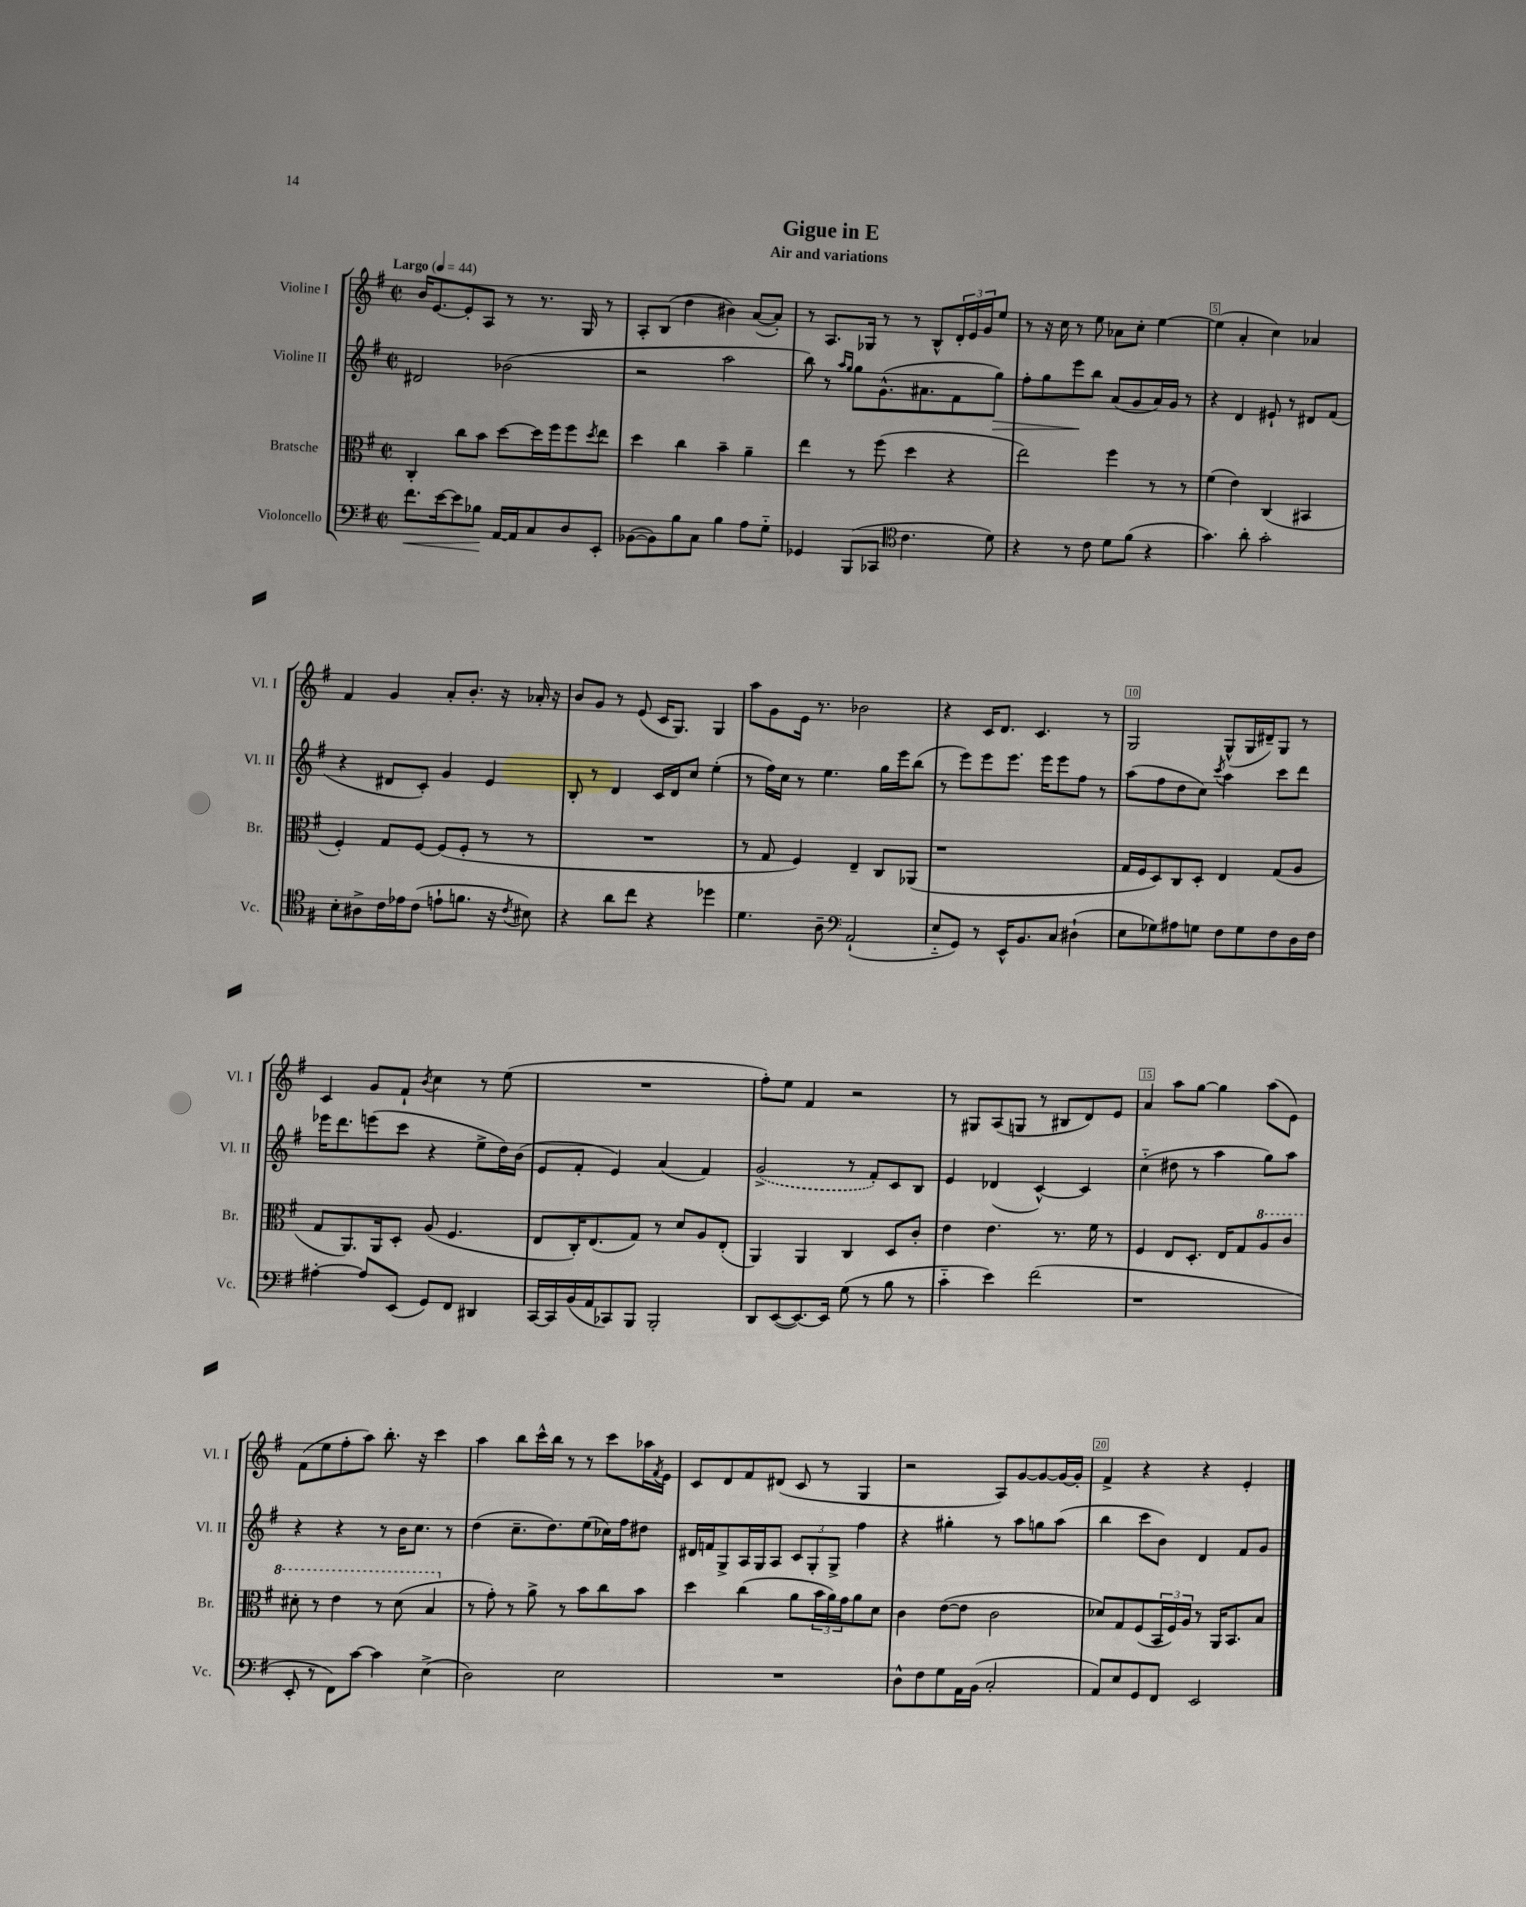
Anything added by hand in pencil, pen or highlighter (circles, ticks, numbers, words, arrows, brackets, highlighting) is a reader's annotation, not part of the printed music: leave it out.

**kern	**dynam	**kern	**kern	**dynam	**kern
*part4	*part4	*part3	*part2	*part2	*part1
*staff4	*staff4	*staff3	*staff2	*staff2	*staff1
*I"Violoncello	*	*I"Bratsche	*I"Violine II	*	*I"Violine I
*I'Vc.	*	*I'Br.	*I'Vl. II	*	*I'Vl. I
*clefF4	*	*clefC3	*clefG2	*	*clefG2
*k[f#]	*	*k[f#]	*k[f#]	*	*k[f#]
*M2/2	*	*M2/2	*M2/2	*	*M2/2
*met(c|)	*	*met(c|)	*met(c|)	*	*met(c|)
*MM44	*	*MM44	*MM44	*	*MM44
=1	=1	=1	=1	=1	=1
!	!	!	!	!	!LO:TX:a:B:t=Largo
!	!LO:HP:b	!	!	!	!
8.f#\L	<	4C'/	2d#X/	.	16b/KL
.	.	.	.	.	[8.e/
[16e\k	.	.	.	.	.
8e\]	.	8cc\L	.	.	8e'/]
8B-X\J	.	8b\J	.	.	8A/J
[16AA/LL	[	[8dd\L	(2b-X\	.	8r
16AA/J]	.	.	.	.	.
8C/	.	16dd\L]	.	.	8.r
.	.	16ff#\J	.	.	.
8D/	.	8ff#\	.	.	.
.	.	.	.	.	16G/
.	.	8qdd/	.	.	.
8EE'/J	.	8ee\J	.	.	8r
=2	=2	=2	=2	=2	=2
([8BB-X\L	.	4dd\	2r	.	8A'/L
8BB-\])	.	.	.	.	(8B/J
8B\	.	4cc\	.	.	4dd\
8C\J	.	.	.	.	.
4B\	.	4b~\	2aa\	.	4b#X\)
8A\L	.	4a~\	.	.	([8a/L
8G\J	.	.	.	.	8a'/J])
=3	=3	=3	=3	=3	=3
4GG-X/	.	4ee\	8bb\)	.	8r
.	.	.	8r	.	8.A/L
.	.	.	16qqaa/LL	.	.
.	.	.	16qqgg/JJ	.	.
(8BBB/L	.	8r	8gg\L	.	.
.	.	.	.	.	16G-X/Jk
8CC-X/J	.	(8ff#\	(8.g^^\	.	8r
*clefC4	*	*	*	*	*
4.c\	.	4dd\	.	.	8r
.	.	.	8.a#X\	.	.
.	.	.	.	.	8B^^/L
.	.	4r	8f#\	.	24d'/L
.	.	.	.	.	24e/
.	.	.	.	.	24g/J
!	!	!	!	!LO:HP:b	!
8d\)	.	.	8gg\J)	>	8ee/J
=4	=4	=4	=4	=4	=4
4r	.	2ee\)	8ff#'\L	.	8r
.	.	.	8gg\	.	16r
.	.	.	.	.	16cc\
8r	.	.	8eee\	.	8r
8c\	.	.	8bb\J	]	8ee\
8d\L	.	4ff#\	(8a/L	.	8a-X\L
(8f#\J	.	.	8g/	.	8cc'\J
4r	.	8r	16a/L)	.	[4ee\
.	.	.	16g/JJ	.	.
.	.	8r	8r	.	.
=5	=5	=5	=5	=5	=5
4.g\)	.	(4f#\	4r	.	(4ee\]
.	.	4e\)	4d/	.	4a'/
8a'\	.	.	.	.	.
2g'\	.	(4C/	8e#X`/	.	4cc\)
.	.	.	8r	.	.
.	.	4BB#X/	8d#X/L	.	4a-X/
.	.	.	(8f#/J	.	.
!!LO:LB:g=z
=6	=6	=6	=6	=6	=6
8B'\L	.	4F#'/)	4r	.	4f#/
8A#X^\	.	.	.	.	.
16c\L	.	8G/L	8d#X/L	.	4g/
16e-X\J	.	.	.	.	.
(8c\J	.	[8F#/J	8c'/J)	.	.
8en`\L	.	(8F#/L]	4g/	.	8a'/L
8.fn\J	.	8F#'/J	.	.	8.b'/J
.	.	8r	4e/	.	.
16r	.	.	.	.	16r
8qc/	.	.	.	.	.
8B#X\)	.	8r	.	.	16a-X'/
.	.	.	.	.	16r
=7	=7	=7	=7	=7	=7
4r	.	1r	8B'/	.	8b/L
.	.	.	8r	.	8g/J
8a\L	.	.	4d/	.	8r
8cc\J	.	.	.	.	(8e/
4r	.	.	16c/LL	.	16c/KL
.	.	.	16d/J	.	8.G/J)
.	.	.	8cc/J	.	.
4dd-X\	.	.	(4ee'\	.	4G/
=8	=8	=8	=8	=8	=8
4.d\	.	8r	8r	.	8aa\L
.	.	8G/	16ff#\LL)	.	8g\
.	.	.	16cc\JJ	.	.
.	.	4F#/)	8r	.	16e\Jk
.	.	.	.	.	8.r
8A~\	.	.	4.ee\	.	.
*clefF4	*	*	*	*	*
(2AA`/	.	4E~/	.	.	2b-X\
.	.	8C/L	16gg\LL	.	.
.	.	.	16eee\J	.	.
.	.	(8AA-X/J	(8bb\J	.	.
=9	=9	=9	=9	=9	=9
8E/L	.	1r	8r	.	4r
8GG/J)	.	.	8eee\L)	.	.
8r	.	.	8eee\	.	16c/KL
.	.	.	.	.	8.d/J
16EE^^/KL	.	.	8.eee\J	.	.
8.BB/	.	.	.	.	.
.	.	.	.	.	4.c/
.	.	.	16eee\KL	.	.
8C/J	.	.	8eee\	.	.
(4D#X`\	.	.	8ff#\J	.	.
.	.	.	8r	.	8r
=10	=10	=10	=10	=10	=10
8E\L	.	16G/LL	(8aa\L	.	2G/
.	.	16F#/J	.	.	.
8G-X\)	.	8D/)	8ff#\	.	.
8A#X\	.	8C/	8dd\	.	.
8Gn\J	.	8D'/J	8cc\J)	.	.
.	.	.	8qccc/	.	.
8F#\L	.	4E/	4aa\	.	(8G^^/L
8G\	.	.	.	.	16G/L
.	.	.	.	.	16d#X~/J)
8F#\	.	(8G/L	8ccc\L	.	8G/J
16D\L	.	8A/J	8ddd\J	.	8r
16F#\JJ	.	.	.	.	.
!!LO:LB:g=z
=11	=11	=11	=11	=11	=11
[4A#X'\	.	8G/L	16eee-X\KL	.	4c/
.	.	.	8.ddd\	.	.
.	.	8.AA/)	.	.	.
8A#/L]	.	.	(8eeen\	.	8g/L
.	.	16AA/k	.	.	.
(8EE/J	.	8D'/J	8ccc\J	.	8f#`/J
.	.	.	.	.	8qb/
8GG/L)	.	(8A/	4r	.	4cc\
8FF#/J	.	4.F#/	.	.	.
4DD#X/	.	.	8ee^\L	.	8r
.	.	.	16dd\L)	.	(8ee\
.	.	.	(16b\JJ	.	.
=12	=12	=12	=12	=12	=12
[16CC/LL	.	8E/L	8e/L	.	1r
16CC/]	.	.	.	.	.
(16BB/	.	16C'/K)	8f#'/J	.	.
16AA/J	.	(8.E/	.	.	.
8CC-X/)	.	.	4e/)	.	.
8BBB/J	.	8G/J)	.	.	.
2BBB'/	.	8r	(4a/	.	.
.	.	8d/L	.	.	.
.	.	8A/	4f#/)	.	.
.	.	(8E'/J	.	.	.
=13	=13	=13	=13	=13	=13
8DD/L	.	4AA/)	(2g^/	.	8ff#'\L)
([8EE/	.	.	.	.	8ee\J
8.EE/_)	.	4AA/	.	.	4f#/
16EE/Jk]	.	.	.	.	.
(8G\	.	4C/	8r	.	2r
8r	.	.	8f#'/L)	.	.
8B\	.	8D/L	8c/	.	.
8r	.	8c'/J	8B/J	.	.
=14	=14	=14	=14	=14	=14
4c\	.	4e\	4e/	.	8r
.	.	.	.	.	8G#X/L
4e\)	.	4.e\	(4d-X/	.	(8A/
.	.	.	.	.	8Gn/J
(2f#\	.	.	[4c^^/)	.	8r
.	.	8.r	.	.	8B#X/L
.	.	.	4c/]	.	8d/)
.	.	16f#\	.	.	.
.	.	8r	.	.	8e/J
=15	=15	=15	=15	=15	=15
1r	.	4F#/	(4cc\	.	4a/
.	.	8E/L	8dd#X\	.	8aa\L
.	.	8.D'/J	8r	.	[8gg\J
.	.	.	4aa\	.	4gg\]
.	.	16E/KL	.	.	.
.	.	8G/	.	.	.
*	*	*8va	*	*	*
.	.	8a/	8gg\L)	.	(8aa\L
.	.	8cc/J	8aa\J	.	8e\J)
!!LO:LB:g=z
=16	=16	=16	=16	=16	=16
8EE'/	.	8dd#X'\	4r	.	(8f#\L
8r	.	8r	.	.	8ee\
8FF#\L)	.	4ee\	4r	.	8ff#'\
[8c\J	.	.	.	.	8aa\J)
4c\]	.	8r	8r	.	8.bb'\
.	.	(8dd#\	16b\KL	.	.
.	.	.	8.cc\J	.	16r
(4E^\	.	4b/	.	.	4ccc\
.	.	.	8r	.	.
=17	=17	=17	=17	=17	=17
*	*	*X8va	*	*	*
2D\)	.	8r	(4dd\	.	4aa\
.	.	8g'\)	.	.	.
.	.	8r	8.cc~\L	.	8bb\L
.	.	8a^\	.	.	16ccc^^\L
.	.	.	8.dd\)	.	16bb\JJ
2E\	.	8r	.	.	8r
.	.	8b\L	(8ee\	.	8r
.	.	8cc\	16cc-X\L)	.	8ccc\L
.	.	.	16ff#\J	.	.
.	.	8b\J	8dd#X\J	.	16aa-X\L
.	.	.	.	.	8qf#/
.	.	.	.	.	16e\JJ
=18	=18	=18	=18	=18	=18
1r	.	4dd\	16d#X/LL	.	8c/L
.	.	.	16fn/J	.	.
.	.	.	8G^/	.	8d/
.	.	(4cc\	16A/L	.	8f#/
.	.	.	16G/J	.	.
.	.	.	8A/J	.	(8d#X/J
.	.	8a\L	12c/L	.	8c/
.	.	.	12G'/	.	.
.	.	24b\L	.	.	8r
.	.	24a\)	12G^/J	.	.
.	.	24g\J	.	.	.
.	.	8a\	4ff#\	.	4G/
.	.	8d\J	.	.	.
=19	=19	=19	=19	=19	=19
8D^^\L	.	4c\	4r	.	2r
8F#\	.	.	.	.	.
8G\	.	([8e\L	4gg#X'\	.	.
16AA\L	.	8e\J]	.	.	.
(16BB\JJ	.	.	.	.	.
2C'/	.	2c\	8r	.	8A/L)
.	.	.	8aa\L	.	[8g/
.	.	.	8ggn\	.	8g/_
.	.	.	(8aa\J	.	16g/L_
.	.	.	.	.	16g'/JJ]
=20	=20	=20	=20	=20	=20
8AA/L)	.	8d-X/L)	4bb\	.	4f#^/
8E/	.	8G/	.	.	.
8GG/	.	(8F#/	8ccc\L	.	4r
8FF#/J	.	24BB/L	8b\J)	.	.
.	.	24F#/)	.	.	.
.	.	24A/JJ	.	.	.
2EE/	.	8r	4d/	.	4r
.	.	16AA/KL	.	.	.
.	.	8.BB/	.	.	.
.	.	.	8f#/L	.	4e'/
.	.	8B/J	8g/J	.	.
==	==	==	==	==	==
*-	*-	*-	*-	*-	*-
